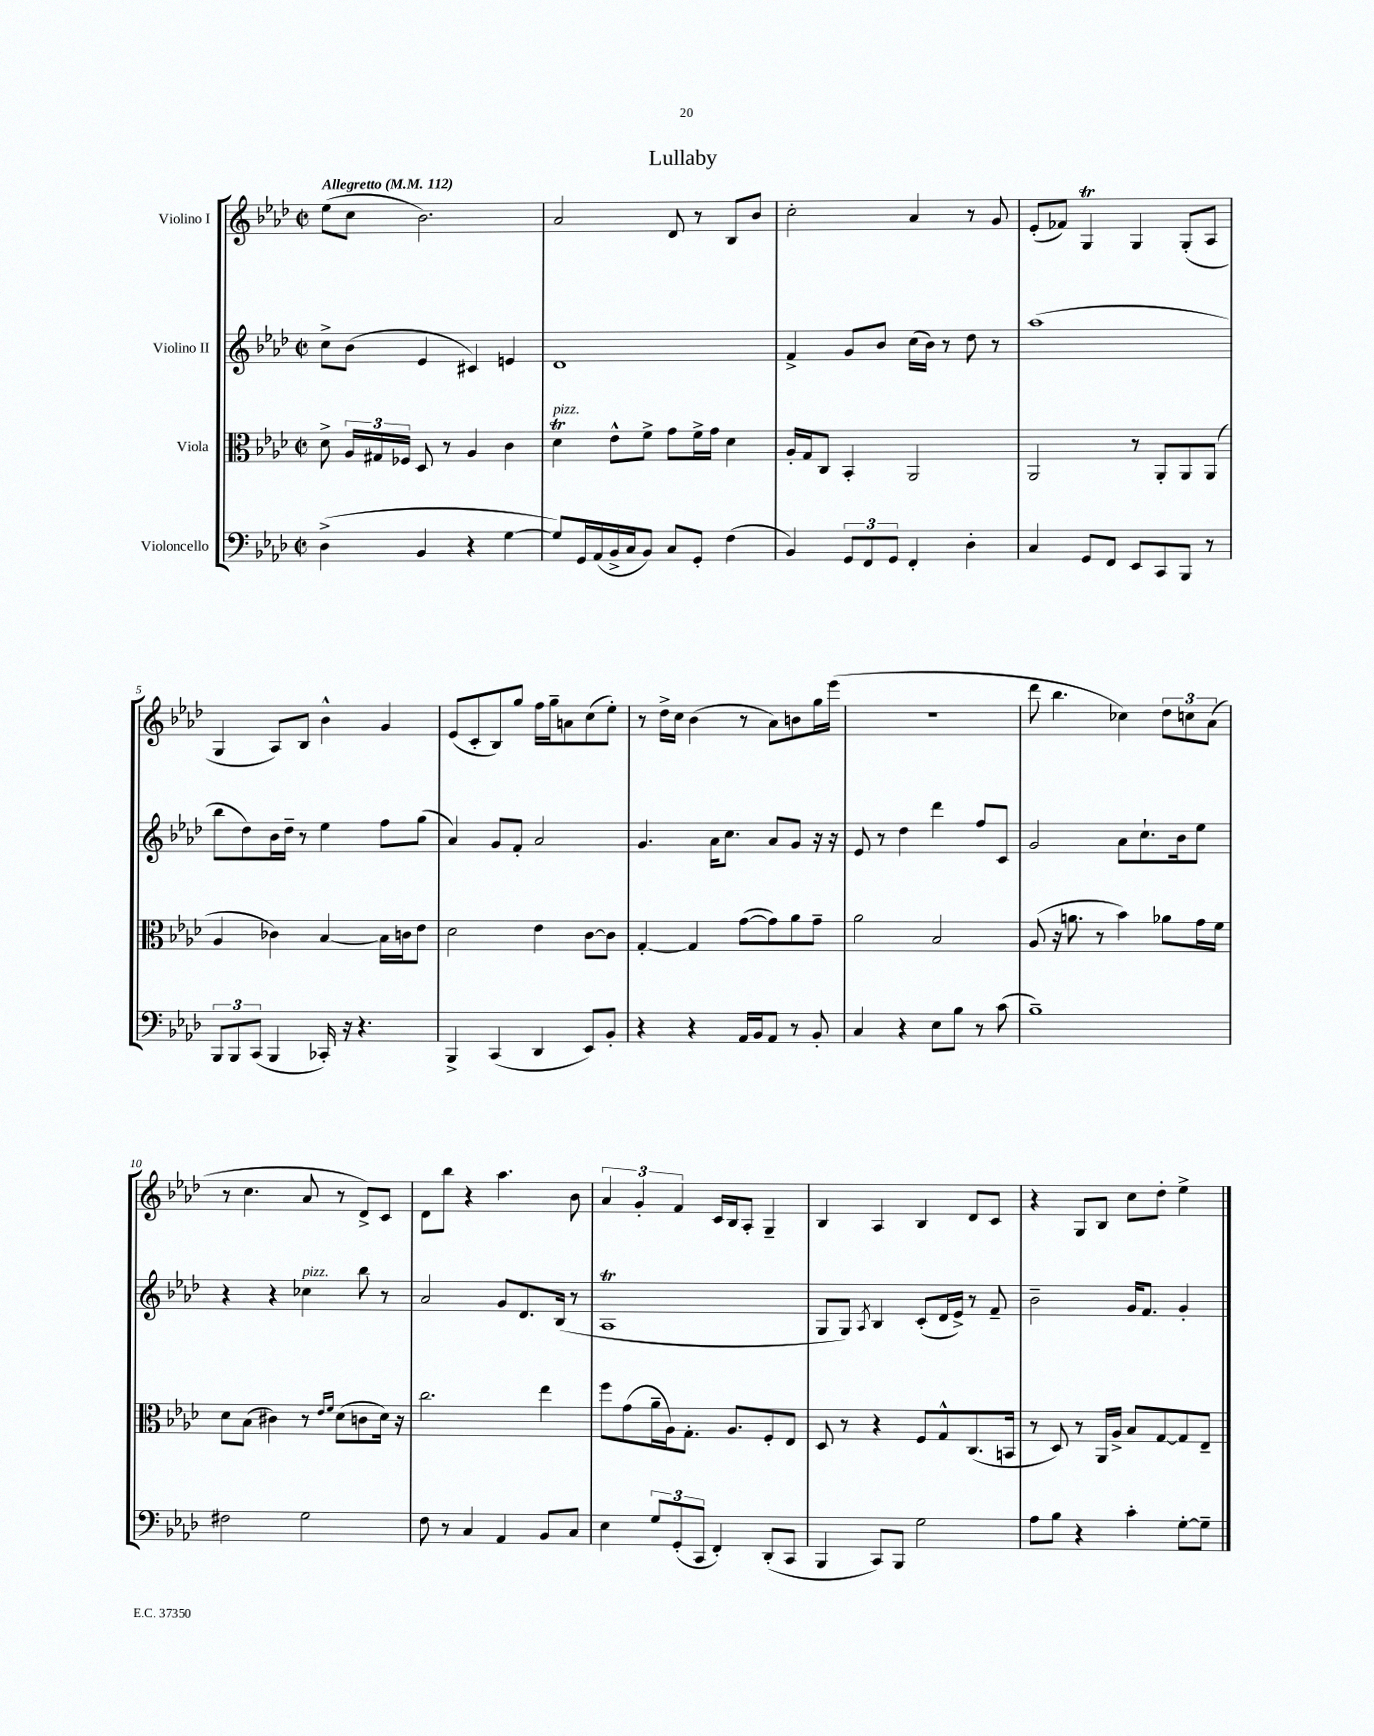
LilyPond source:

\header { title = "Lullaby" }
<<
\new StaffGroup <<
\new Staff = "s0" \with { instrumentName = "Violino I" } {
    \clef treble \key aes \major \defaultTimeSignature \time 2/2 \tempo "Allegretto" 4 = 112
    \autoBeamOff ees''8[( c''8] bes'2.) |
    aes'2 des'8 r8 bes8[ bes'8] |
    c''2-. aes'4 r8 g'8 |
    ees'8[-.( fes'8]) g4\trill g4 g8[-.( aes8] |
    g4 aes8[) bes8] bes'4-^ g'4 |
    ees'8[( c'8-. bes8) g''8] f''16[ g''16-- a'8 c''8( ees''8]-.) |
    r8 des''16[-> c''16] bes'4( r8 aes'8[) b'8 g''16 ees'''16]( |
    R1 |
    des'''8 bes''4. ces''4) \tuplet 3/2 { des''8[ c''8 aes'8]( } |
    r8 c''4. aes'8 r8 des'8[->) c'8] |
    des'8[ bes''8] r4 aes''4. bes'8 |
    \tuplet 3/2 { aes'4 g'4-. f'4 } c'16[ bes16 aes8]-. g4-- |
    bes4 aes4 bes4 des'8[ c'8] |
    r4 g8[ bes8] c''8[ des''8]-. ees''4-> \bar "|." |
}
\new Staff = "s1" \with { instrumentName = "Violino II" } {
    \clef treble \key aes \major \defaultTimeSignature \time 2/2
    \autoBeamOff c''8[-> bes'8]( ees'4 cis'4) e'4 |
    des'1 |
    f'4-> g'8[ bes'8] c''16[( bes'16]) r8 des''8 r8 |
    aes''1( |
    bes''8[ des''8) bes'16 des''16]-- r8 ees''4 f''8[ g''8]( |
    aes'4) g'8[ f'8]-. aes'2 |
    g'4. aes'16[ c''8.] aes'8[ g'8] r16 r16 |
    ees'8 r8 des''4 des'''4 f''8[ c'8] |
    g'2 aes'8[ c''8.-! bes'16 ees''8] |
    r4 r4 ces''4^\markup { \italic "pizz." } bes''8 r8 |
    aes'2 g'8[ des'8. bes16]( r8 |
    aes1\trill |
    g8[ g8]) \acciaccatura { aes8 } bes4 c'8[-.( des'16 ees'16]->) r8 f'8-- |
    bes'2-- g'16[ f'8.] g'4-. \bar "|." |
}
\new Staff = "s2" \with { instrumentName = "Viola" } {
    \clef alto \key aes \major \defaultTimeSignature \time 2/2
    \autoBeamOff des'8-> \tuplet 3/2 { aes16[ gis16 fes16] } des8 r8 aes4 c'4 |
    des'4\trill^\markup { \italic "pizz." } ees'8[-^ f'8]-> g'8[ f'16-> g'16] des'4 |
    aes16[-. g16 c8] bes,4-. aes,2 |
    aes,2 r8 aes,8[-. aes,8 aes,8]( |
    aes4 ces'4) bes4~ bes16[ c'16 ees'8] |
    des'2 ees'4 c'8[~ c'8] |
    g4~-. g4 g'8[~( g'8) aes'8 g'8]-- |
    aes'2 bes2 |
    aes8( r16 a'8. r8 bes'4) aes'8[ g'16 f'16] |
    des'8[ bes8]( cis'4) r8 \grace { ees'16[ f'16] } des'8[( c'8 des'16]) r16 |
    c''2. ees''4 |
    f''8[ g'8( aes'16-- aes16) g8.]-. aes8.[ f8-. ees8] |
    des8 r8 r4 f8[ g8-^ c8.( b,16] |
    r8 des8) r8 aes,16[ aes16]-> bes8[ g8~ g8 ees8]-- \bar "|." |
}
\new Staff = "s3" \with { instrumentName = "Violoncello" } {
    \clef bass \key aes \major \defaultTimeSignature \time 2/2
    \autoBeamOff des4->( bes,4 r4 g4~ |
    g8[) g,16 aes,16( bes,16-> c16 bes,8]) c8[ g,8]-. f4( |
    bes,4) \tuplet 3/2 { g,8[ f,8 g,8] } f,4-. des4-. |
    c4 g,8[ f,8] ees,8[ c,8 bes,,8] r8 |
    \tuplet 3/2 { bes,,8[ bes,,8 c,8]( } bes,,4 ces,16-.) r16 r4. |
    bes,,4-> c,4( des,4 ees,8[) bes,8]-. |
    r4 r4 aes,16[ bes,16 aes,8] r8 bes,8-. |
    c4 r4 ees8[ bes8] r8 c'8( |
    bes1--) |
    fis2 g2 |
    f8 r8 c4 aes,4 bes,8[ c8] |
    ees4 \tuplet 3/2 { g8[ g,8-.( c,8] } f,4-.) des,8[-.( c,8] |
    bes,,4 c,8[) bes,,8] g2 |
    aes8[ bes8] r4 c'4-. g8[~-. g8]-- \bar "|." |
}
>>
>>
